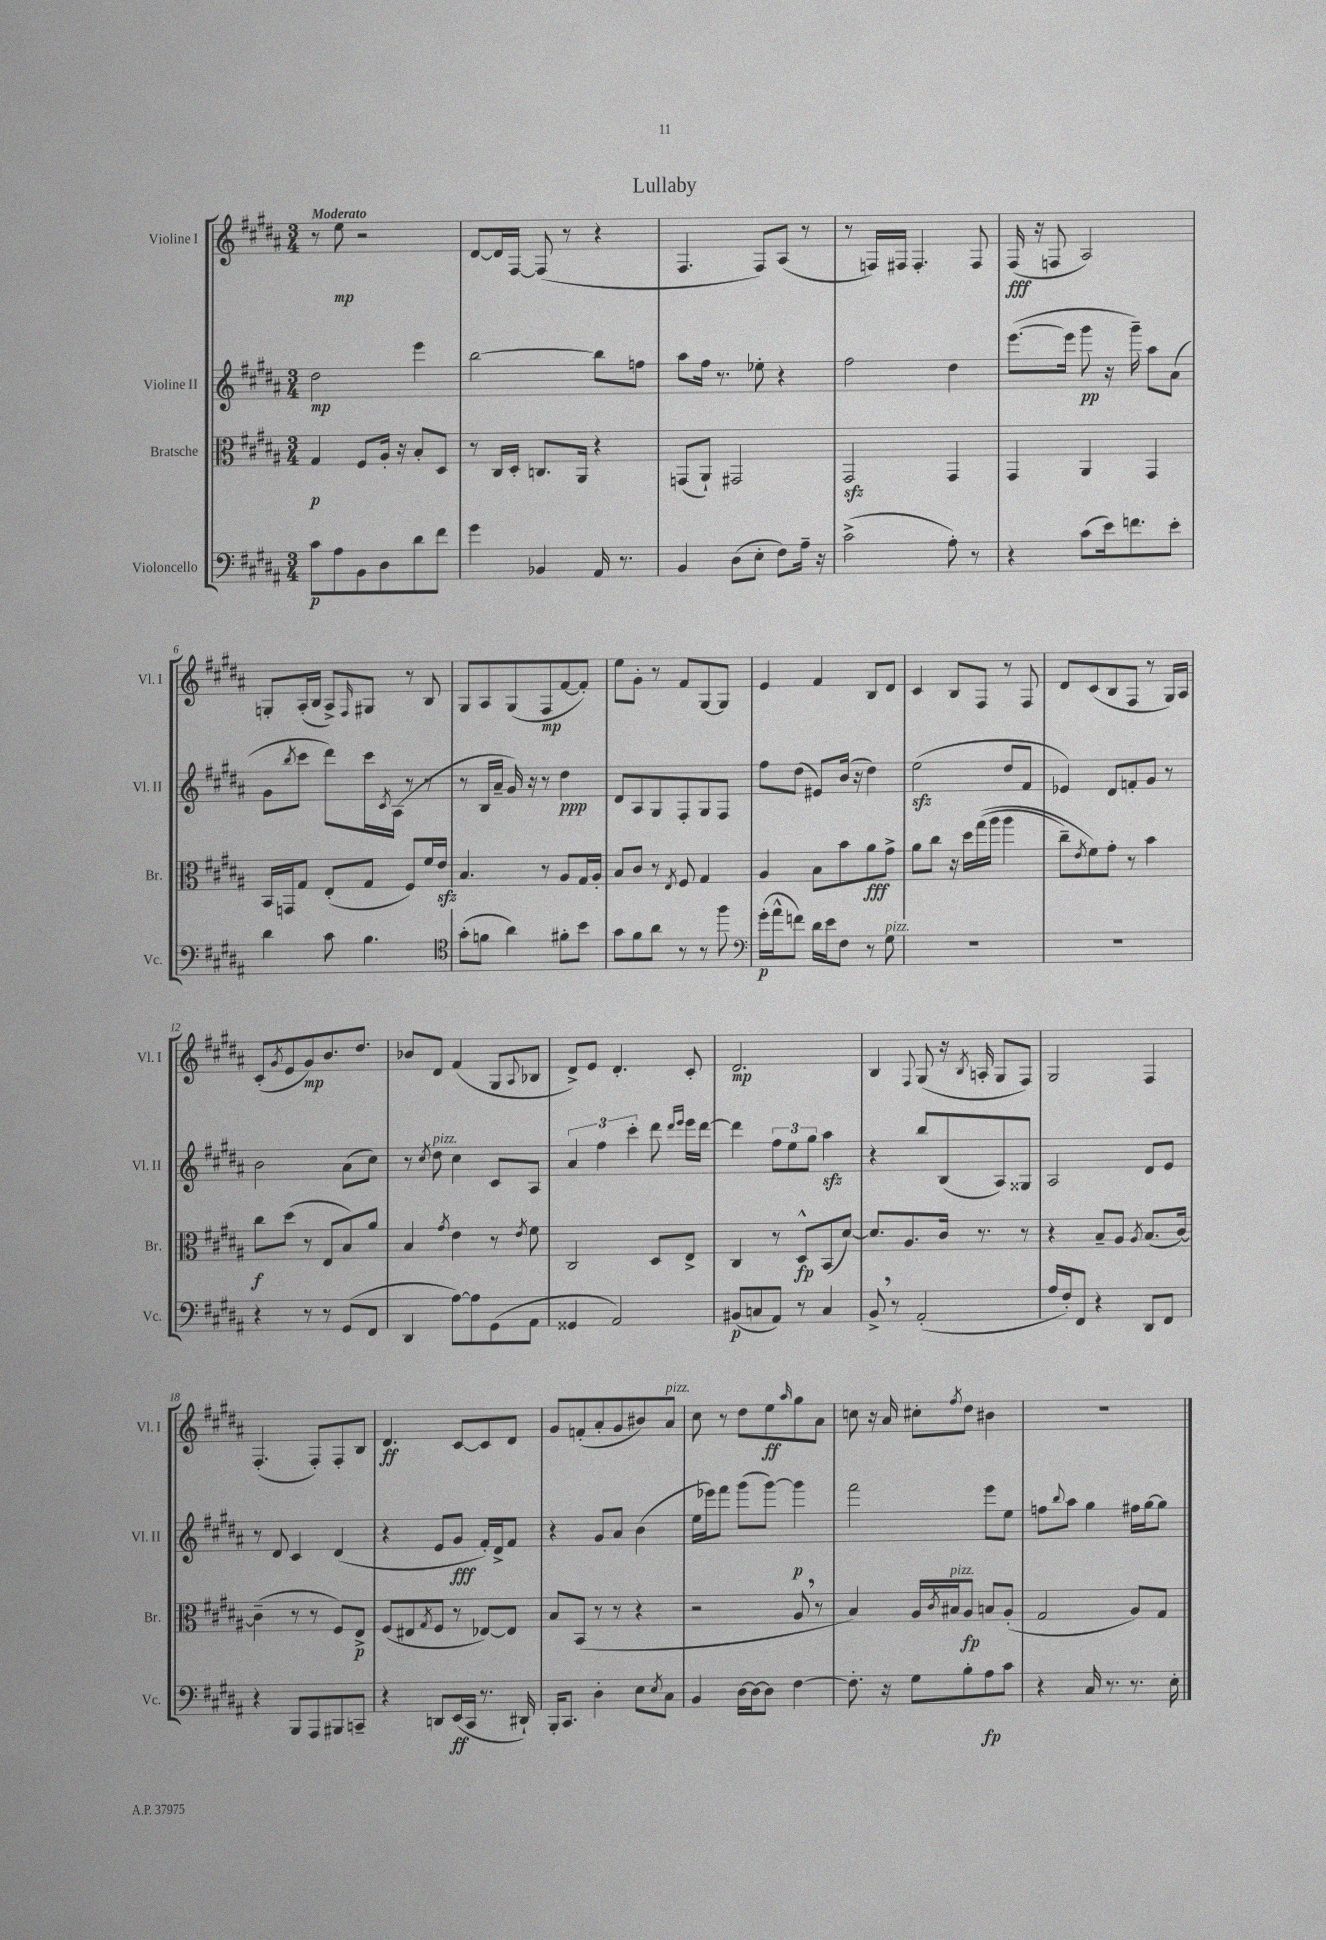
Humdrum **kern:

**kern	**kern	**kern	**kern
*staff4	*staff3	*staff2	*staff1
*clefF4	*clefC3	*clefG2	*clefG2
*k[f#c#g#d#a#]	*k[f#c#g#d#a#]	*k[f#c#g#d#a#]	*k[f#c#g#d#a#]
*M3/4	*M3/4	*M3/4	*M3/4
8c#	4G#	2dd#	8r
8A#	.	.	8ee
8BB	8F#	.	2r
8D#	16A#'	.	.
.	16r	.	.
8d#	8B'	4eee	.
8f#	8D#	.	.
=	=	=	=
4g#	8r	[2bb	[8d#
.	16C#	.	16d#]
.	16D#'	.	[16F#
4BB-	8.C	.	(8F#]
.	.	.	8r
.	16AA#	.	.
16AA#	4r	8bb]	4r
8.r	.	.	.
.	.	8ff	.
=	=	=	=
4BB	(8GG	8aa#	4.F#
.	8AA#`)	16ff#	.
.	.	8.r	.
(8D#	2GG#	.	.
8E'	.	8ee-'	8F#)
8F#)	.	4r	(8A#
16A#~	.	.	8r
16r	.	.	.
=	=	=	=
(2c#^	2GG#	2ff#	8r
.	.	.	16F)
.	.	.	16F#
.	.	.	4.F#'
8A#')	4GG#	4dd#	.
8r	.	.	8F#
=	=	=	=
4r	4GG#	([8.eee	(16F#
.	.	.	16r
.	.	.	8F
.	.	16eee]	.
(8c#	4AA#	8ggg#	2A#)
16e)	.	16r	.
8.f	.	16ggg#~)	.
.	4GG#	8aa#	.
8e'	.	(8a#	.
=	=	=	=
4d#	16BB	8g#	8G'
.	16GG	.	.
.	.	8qbb	.
.	8G#	8ccc#	(16A#'
.	.	.	16B
8c#	(8E'	8ddd#)	8A#^)
.	.	.	16qqF#
4.B	8G#	16ccc#	8G#
.	.	8qc#	.
.	.	(16A#	.
.	8F#)	8r	8r
.	16f#	8r	8B
.	16e	.	.
=	=	=	=
*clefC4	*	*	*
(8g#'	4.B	8r	8G#
8f	.	16B	8A#
.	.	16a#~	.
4a#)	.	16g#)	(8G#
.	.	16r	.
.	8r	8r	8F#
8f#'	8A#	4dd#	[8f#
8b	16G#	.	8f#'])
.	16A#'	.	.
=	=	=	=
8g#	8B	8d#	8ee
8f#	8c#	8A#	8g#'
8a#	8r	8G#	8r
.	8qE	.	.
8r	8F#	8F#'	8f#
8r	4G#	8G#	[8G#
8ff#	.	8F#	8G#]
=	=	=	=
*clefF4	*	*	*
(16g#'	4A#	8ff#	4e
16a#^^	.	.	.
8f)	.	(8dd#	.
16d#	8B	8e#)	4f#
16e	.	.	.
8F#	8b	(16b	.
.	.	16r	.
8r	8a#	4dd#)	8B
8G#	8g#^	.	8d#
=	=	=	=
2.r	8a#	(2ee	4c#
.	8cc#	.	.
.	16r	.	8B
.	16dd#	.	.
.	&((16gg#	.	8F#
.	16aa#	.	.
.	4aa#	8dd#	8r
.	.	8f#	8F#
=	=	=	=
2.r	8cc#~)	4e-)	8d#
.	8qe	.	.
.	8f#&)	.	(8c#
.	8g#'	8d#	8B
.	8r	8f'	8F#
.	4b	8g#	8r
.	.	8r	16G#)
.	.	.	16A#
=	=	=	=
4r	8cc#	2b	(8c#'
.	.	.	8qg#
.	(8dd#	.	8e
8r	8r	.	8g#)
8r	8E	.	8.b
(8GG#	8B)	(8a#	.
.	.	.	8.dd#
8FF#	8a#	8cc#)	.
=	=	=	=
4DD#	4B	8r	8b-
.	.	8qcc#	.
.	.	8dd#	8d#
.	8qg#	.	.
[8A#)	4e	4cc#	(4f#
8A#]	.	.	.
(8GG#	8r	8c#	8G#
.	8qe	.	8qqA#
8AA#	8f#	8A#	8B-
=	=	=	=
4GG##	2C#	6a#	8d#^)
.	.	.	8e
.	.	6ff#	.
2AA#)	.	.	4.d#'
.	.	6ccc#'	.
.	8D#	8ddd#	.
.	.	16qqddd#	.
.	.	16qqeee	.
.	8E^	16eee	8c#'
.	.	[16ddd#	.
=	=	=	=
(8BB#	4C#	4ddd#]	2.d#
8C	.	.	.
8AA#)	8r	12ff#	.
.	.	12ee	.
8r	8D#^^	.	.
.	.	12gg#	.
4C	(8BB	4aa#	.
.	[8d#)	.	.
=	=	=	=
8BB^	8.d#]	4r	4B
8r	.	.	.
.	8.A#	.	.
.	.	.	8qqF#
(2AA#'	.	8bb	(8G#
.	16c#	(8B	16r
.	.	.	8qB
.	8.r	.	16A'
.	.	8A#)	8G#
.	8r	8G##	8F#)
=	=	=	=
16A#	4r	2A#	2G#
16F#')	.	.	.
8FF#	.	.	.
4r	8B~	.	.
.	8A#	.	.
.	8qA#	.	.
8DD#	(8.B	8d#	4F#
8FF#	.	8e	.
.	[16c#)	.	.
=	=	=	=
4r	(4c#~]	8r	(4.F#'
.	.	8d#	.
8BBB	8r	4c#	.
8AAA#	8r	.	8F#')
8BBB#	8F#)	(4d#	8F#'
8CC~	8E^	.	8B
=	=	=	=
4r	(8F#	4r	4.d#
.	8E#	.	.
.	8qG#	.	.
8DD	8F#	8e	.
(16EE	8r	8g#	[8c#
16CC#	.	.	.
8.r	[8E-)	16f#')	8c#]
.	.	16d#^	.
.	8E-]	8f#	8d#
16DD#`)	.	.	.
=	=	=	=
16BBB'	8B	4r	8g#
8.CC#	.	.	.
.	(8BB	.	(8f'
4D#'	8r	8g#	8a#'
.	8r	8a#	8g#
8E	4r	(4b	8b#)
8qE	.	.	.
8C#	.	.	8a#
=	=	=	=
4BB	2r	16ee	8cc#
.	.	16eee-)	.
.	.	8fff#	8r
[16D#	.	(8ggg#	8dd#
16D#_	.	.	.
8D#]	.	[8ggg#)	8ee
.	.	.	16qqaa#
[4F#	8A#	4ggg#]	8gg#
.	8r	.	8a#
=	=	=	=
8.F#']	4B)	2fff#	8cc
.	.	.	16r
16r	.	.	16a#
8G#	16A#	.	8cc#'
.	8qc#	.	.
.	16B#	.	.
.	.	.	8qff#
8B'	8A#	.	8dd#
8A#	8B	8eee	4b#
8c#	(8A#'	8ee	.
=	=	=	=
4r	2G#	8ff	2.r
.	.	8qqbb	.
.	.	8aa#	.
16C#	.	4gg#	.
8.r	.	.	.
8.r	8A#)	16ff#	.
.	.	[16gg#	.
.	8G#	8gg#]	.
16E'	.	.	.
==	==	==	==
*-	*-	*-	*-
